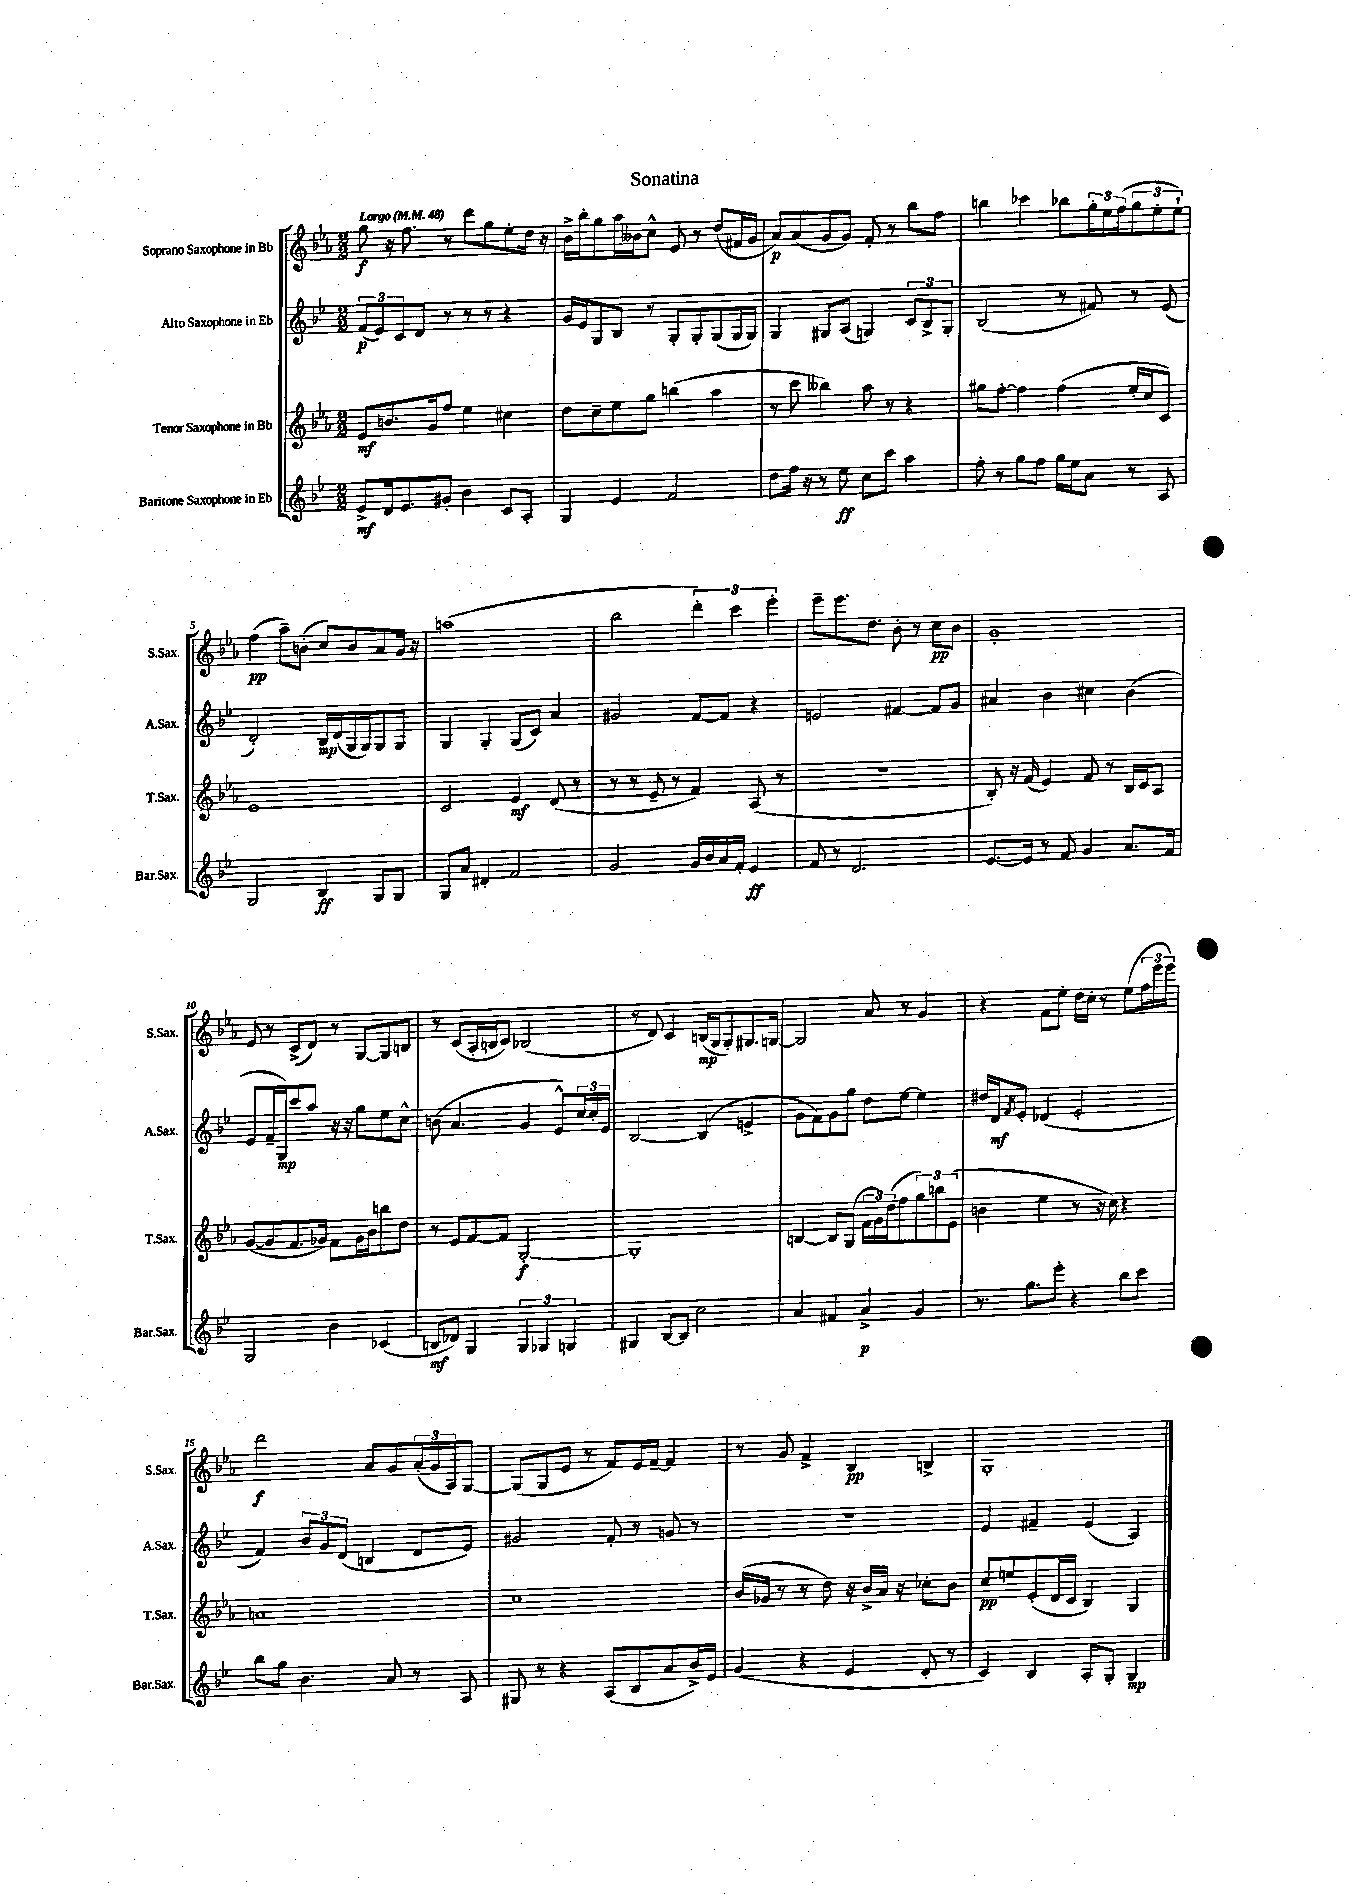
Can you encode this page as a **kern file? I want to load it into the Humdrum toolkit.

**kern	**dynam	**kern	**dynam	**kern	**dynam	**kern	**dynam
*part4	*part4	*part3	*part3	*part2	*part2	*part1	*part1
*staff4	*staff4	*staff3	*staff3	*staff2	*staff2	*staff1	*staff1
*I"Baritone Saxophone in Eb	*	*I"Tenor Saxophone in Bb	*	*I"Alto Saxophone in Eb	*	*I"Soprano Saxophone in Bb	*
*I'Bar.Sax.	*	*I'T.Sax.	*	*I'A.Sax.	*	*I'S.Sax.	*
*clefG2	*	*clefG2	*	*clefG2	*	*clefG2	*
*k[b-e-]	*	*k[b-e-a-]	*	*k[b-e-]	*	*k[b-e-a-]	*
*M2/2	*	*M2/2	*	*M2/2	*	*M2/2	*
*MM48	*	*MM48	*	*MM48	*	*MM48	*
=1	=1	=1	=1	=1	=1	=1	=1
!	!	!	!	!	!	!LO:TX:a:B:t=Largo	!
8e-^/L	mf	8e-/L	mf	(12f/L	p	8gg\	f
.	.	.	.	12e-/)	.	.	.
16d/k	.	8.bn/	.	.	.	16r	.
.	.	.	.	12c/	.	.	.
8.e-/	.	.	.	.	.	8.ff\	.
.	.	.	.	8d/J	.	.	.
.	.	16g/k	.	.	.	.	.
8g#X'/J	.	8ff/J	.	8r	.	8r	.
4b-\	.	4ee-\	.	8r	.	8ddd\L	.
.	.	.	.	8r	.	8gg\	.
8c/L	.	4cc#X\	.	4r	.	8ee-'\	.
8A'/J	.	.	.	.	.	16dd\Jk	.
.	.	.	.	.	.	16r	.
=2	=2	=2	=2	=2	=2	=2	=2
4G/	.	8dd\L	.	16g/LL	.	16b-^\LL	.
.	.	.	.	16e-/J	.	16bb-'\J	.
.	.	8cc~\	.	8G/	.	8gg\	.
4e-/	.	8ee-\	.	8B-/J	.	16aa-\L	.
.	.	.	.	.	.	16b--X\J	.
.	.	8gg\J	.	8r	.	8cc^^\J	.
2f/	.	(4bbn\	.	8G'/L	.	8e-/	.
.	.	.	.	8G'/	.	8r	.
.	.	4aa-\	.	(8G/	.	(8dd/L	.
.	.	.	.	16G/L	.	16f#X/L	.
.	.	.	.	16G/JJ)	.	16g/JJ	.
=3	=3	=3	=3	=3	=3	=3	=3
8dd\L	.	8r	.	4G/	.	8a-/L)	p
16ff\Jk	.	8ccc\	.	.	.	(8a-/	.
16r	.	.	.	.	.	.	.
8r	.	4bb--X\)	.	8G#X/L	.	8g/	.
8ee-\	ff	.	.	(8A/J	.	8g/J)	.
8cc\L	.	8aa-\	.	4Gn/)	.	8f'/	.
8ccc\J	.	8r	.	.	.	8r	.
4aa\	.	4r	.	12c/L	.	8bb-\L	.
.	.	.	.	12B-^/	.	.	.
.	.	.	.	.	.	8ff\J	.
.	.	.	.	12G'/J	.	.	.
=4	=4	=4	=4	=4	=4	=4	=4
8ff'\	.	8gg#X\L	.	(2B-/	.	4bbn\	.
8r	.	[8ff'\J	.	.	.	.	.
8gg\L	.	4ff\]	.	.	.	4ccc-X\	.
8ff\J	.	.	.	.	.	.	.
16gg\LL	.	(4ff\	.	8r	.	8bb-X\L	.
16ee-\J	.	.	.	.	.	.	.
8a\J	.	.	.	8f#X/)	.	24gg'\L	.
.	.	.	.	.	.	24ee-\	.
.	.	.	.	.	.	(24ff\J	.
8r	.	16ee-'/LL	.	8r	.	12gg\	.
.	.	16cc/J	.	.	.	.	.
.	.	.	.	.	.	12ee-'\	.
8A/	.	8c/J)	.	(8e-/	.	.	.
.	.	.	.	.	.	12ee-`\J)	.
!!LO:LB:g=z
=5	=5	=5	=5	=5	=5	=5	=5
2G/	.	1e-	.	2d'/)	.	(4ff\	pp
.	.	.	.	.	.	8aa-~\L)	.
.	.	.	.	.	.	(8bn'\J	.
4B-/	ff	.	.	16B-/LL	mp	8cc/L)	.
.	.	.	.	(16d/	.	.	.
.	.	.	.	16G/	.	8b/	.
.	.	.	.	16G/J)	.	.	.
8G/L	.	.	.	8G/	.	8a-/	.
8G/J	.	.	.	8G/J	.	16g/Jk	.
.	.	.	.	.	.	16r	.
=6	=6	=6	=6	=6	=6	=6	=6
8G/L	.	2c/	.	4G/	.	(1aan	.
8a/J	.	.	.	.	.	.	.
4d#X'/	.	.	.	4G'/	.	.	.
2f/	.	4e-/	mf	(8G/L	.	.	.
.	.	.	.	8c/J)	.	.	.
.	.	(8d/	.	4a/	.	.	.
.	.	8r	.	.	.	.	.
=7	=7	=7	=7	=7	=7	=7	=7
2g/	.	8r	.	2g#X/	.	2bb-\	.
.	.	8r	.	.	.	.	.
.	.	8e-~/	.	.	.	.	.
.	.	8r	.	.	.	.	.
16g/LL	.	4f/)	.	[8f/L	.	6ddd'\)	.
16b-/	.	.	.	.	.	.	.
16a/	.	.	.	8f/J]	.	.	.
.	.	.	.	.	.	6ccc\	.
16f'/JJ	.	.	.	.	.	.	.
4e-/	ff	(8A-/	.	4r	.	.	.
.	.	.	.	.	.	6eee-'\	.
.	.	8r	.	.	.	.	.
=8	=8	=8	=8	=8	=8	=8	=8
8f/	.	1r	.	2en/	.	8eee-~\L	.
8r	.	.	.	.	.	8.eee-\	.
2.d/	.	.	.	.	.	.	.
.	.	.	.	.	.	8.dd\J	.
.	.	.	.	[4f#X/	.	8b-'\	.
.	.	.	.	.	.	8r	.
.	.	.	.	8f#/L]	.	8cc\L	pp
.	.	.	.	8g/J	.	8b-\J	.
=9	=9	=9	=9	=9	=9	=9	=9
[8.e-/L	.	8B-'/)	.	4a#X/	.	1g'	.
.	.	16r	.	.	.	.	.
16e-/Jk]	.	(16f/	.	.	.	.	.
8r	.	4e-/)	.	4b-\	.	.	.
8f/	.	.	.	.	.	.	.
4g/	.	8f/	.	4cc#X\	.	.	.
.	.	8r	.	.	.	.	.
8.a/L	.	16B-/LL	.	(4b-\	.	.	.
.	.	16c/J	.	.	.	.	.
.	.	8A-/J	.	.	.	.	.
16f/Jk	.	.	.	.	.	.	.
!!LO:LB:g=z
=10	=10	=10	=10	=10	=10	=10	=10
2G/	.	([8g/L	.	8e-/L	.	8e-/	.
.	.	8g/]	.	16f~/L	.	8r	.
.	.	.	.	16G/J)	mp	.	.
.	.	8.f/	.	8ccc/	.	(8c^/L	.
.	.	.	.	8aa/J	.	8d/J)	.
.	.	16g-X/Jk)	.	.	.	.	.
4b-\	.	8f\L	.	16r	.	8r	.
.	.	.	.	16r	.	.	.
.	.	16g-\L	.	8gg\L	.	[8G/L	.
.	.	16b-\J	.	.	.	.	.
(4c-X/	.	8bbn\	.	8ee-\	.	8G/]	.
.	.	8dd\J	.	8cc^^\J	.	8Bn/J	.
=11	=11	=11	=11	=11	=11	=11	=11
8Bn/L	mf	8r	.	(8bn\	.	8r	.
8d-X/J)	.	8e-/L	.	4.a/	.	(8c/L	.
4G/	.	[8f/	.	.	.	16A-'/L	.
.	.	.	.	.	.	16Bn/J	.
.	.	8f/J]	.	.	.	8c/J)	.
6G/	.	[2G'/	f	4g/	.	(2B-X/	.
6G-X/	.	.	.	.	.	.	.
.	.	.	.	8e-^^/L)	.	.	.
6Gn/	.	.	.	.	.	.	.
.	.	.	.	24cc/L	.	.	.
.	.	.	.	24cc'/	.	.	.
.	.	.	.	24e-/JJ	.	.	.
=12	=12	=12	=12	=12	=12	=12	=12
4G#X/	.	1G']	.	[2B-/	.	8r	.
.	.	.	.	.	.	8d/)	.
[8B-/L	.	.	.	.	.	4c/	.
8B-/J]	.	.	.	.	.	.	.
2cc\	.	.	.	(4B-/]	.	(16Bn/LL	mp
.	.	.	.	.	.	16G/J	.
.	.	.	.	.	.	8G'/)	.
.	.	.	.	4en^/	.	8.G#X/	.
.	.	.	.	.	.	[16Gn/Jk	.
=13	=13	=13	=13	=13	=13	=13	=13
4a/	.	[4Bn/	.	8g\L	.	2G/]	.
.	.	.	.	8f\)	.	.	.
4f#X/	.	8B/L]	.	8g\	.	.	.
.	.	(8G/J	.	8gg\J	.	.	.
4a^/	p	24f\LL	.	8dd\L	.	8a-/	.
.	.	24g\)	.	.	.	.	.
.	.	(24dd\J	.	.	.	.	.
.	.	8ff\	.	[8ee-\J	.	8r	.
4g/	.	12gg\)	.	4ee-\]	.	4g/	.
.	.	12bbn\	.	.	.	.	.
.	.	(12e-\J	.	.	.	.	.
=14	=14	=14	=14	=14	=14	=14	=14
8.r	.	4bn\	.	16dd#X/LL	.	4r	.
.	.	.	.	16d/J	mf	.	.
.	.	.	.	8qf/	.	.	.
.	.	.	.	8e-'/J	.	.	.
8.gg\L	.	.	.	.	.	.	.
.	.	4ee-\	.	(4d-X/	.	8f\L	.
8eee-'\J	.	.	.	.	.	8ee-'\J	.
4r	.	8r	.	2e-'/	.	16dd\LL	.
.	.	.	.	.	.	16cc'\JJ	.
.	.	16r	.	.	.	8r	.
.	.	16cc\)	.	.	.	.	.
8bb-\L	.	4r	.	.	.	(8ee-\L	.
8ccc\J	.	.	.	.	.	24ff\L	.
.	.	.	.	.	.	24eee-\	.
.	.	.	.	.	.	24eee-\JJ)	.
!!LO:LB:g=z
=15	=15	=15	=15	=15	=15	=15	=15
8bb-\L	.	1an	.	4f/)	.	2ddd\	f
8gg\J	.	.	.	.	.	.	.
4.b-\	.	.	.	12b-/L	.	.	.
.	.	.	.	12g/	.	.	.
.	.	.	.	(12d/J	.	.	.
.	.	.	.	4Bn/	.	8a-/L	.
8a/	.	.	.	.	.	8g/	.
8r	.	.	.	8d/L	.	(24a-'/L	.
.	.	.	.	.	.	24g/	.
.	.	.	.	.	.	24A-/J)	.
8A/	.	.	.	8e-/J)	.	[8G/J	.
=16	=16	=16	=16	=16	=16	=16	=16
8G#X/	.	1cc	.	2g#X/	.	(8G/L]	.
8r	.	.	.	.	.	8G/	.
4r	.	.	.	.	.	8e-/J	.
.	.	.	.	.	.	8r	.
(8A/L	.	.	.	8f'/	.	8f/L)	.
8B-/	.	.	.	8r	.	16e-/L	.
.	.	.	.	.	.	[16f~/JJ	.
8a/	.	.	.	8gn/	.	4f/]	.
16b-^/L)	.	.	.	8r	.	.	.
16e-/JJ	.	.	.	.	.	.	.
=17	=17	=17	=17	=17	=17	=17	=17
(4g/	.	(16b-/LL	.	1r	.	8r	.
.	.	16g-X/JJ	.	.	.	.	.
.	.	8r	.	.	.	8g/	.
4r	.	8r	.	.	.	4f^/	.
.	.	8dd\)	.	.	.	.	.
4e-/	.	16r	.	.	.	4B-/	pp
.	.	16b-^/LL	.	.	.	.	.
.	.	16a-/JJ	.	.	.	.	.
.	.	16r	.	.	.	.	.
8d'/	.	8cc-X'\L	.	.	.	4Bn^/	.
8r	.	8b-\J	.	.	.	.	.
=18	=18	=18	=18	=18	=18	=18	=18
4c/)	.	8cc/L	pp	4e-/	.	1G'	.
.	.	8een/	.	.	.	.	.
4B-/	.	(8e-'/	.	4f#X~/	.	.	.
.	.	16d/L	.	.	.	.	.
.	.	16c/JJ	.	.	.	.	.
8A'/L	.	4B-/)	.	(4e-/	.	.	.
8G'/J	.	.	.	.	.	.	.
4G/	mp	4G/	.	4A/)	.	.	.
==	==	==	==	==	==	==	==
*-	*-	*-	*-	*-	*-	*-	*-
